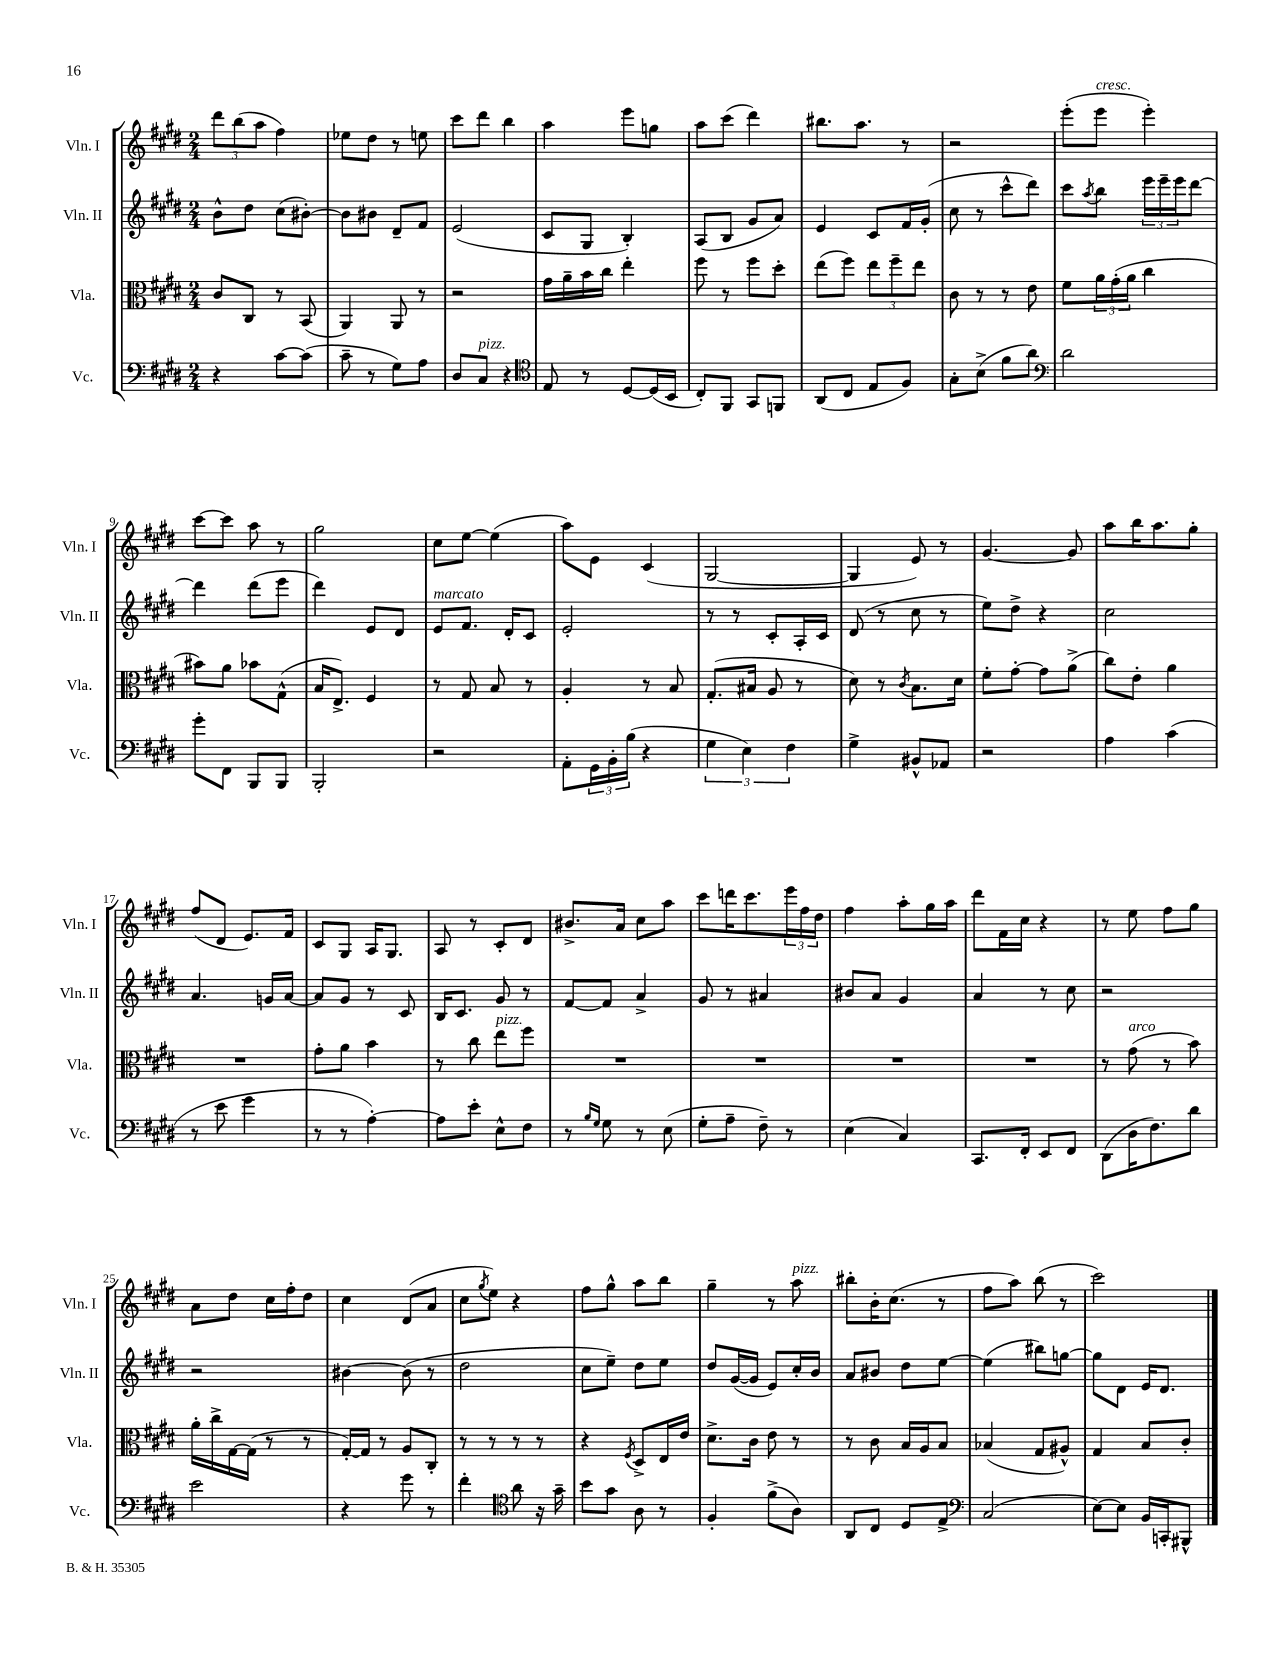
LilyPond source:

<<
\new StaffGroup <<
\new Staff = "s0" \with { instrumentName = "Vln. I" shortInstrumentName = "Vln. I" } {
    \clef treble \key e \major \numericTimeSignature \time 2/4
    \tuplet 3/2 { dis'''8 b''8( a''8 } fis''4) |
    ees''8 dis''8 r8 e''8 |
    cis'''8 dis'''8 b''4 |
    a''4 e'''8 g''8 |
    a''8 cis'''8( dis'''4) |
    bis''8. a''8. r8 |
    r2 |
    e'''8-.( e'''8^\markup { \italic "cresc." } e'''4-.) |
    cis'''8~ cis'''8 a''8 r8 |
    gis''2 |
    cis''8 e''8~ e''4( |
    a''8) e'8 cis'4( |
    gis2~ |
    gis4 e'8) r8 |
    gis'4.~ gis'8 |
    a''8 b''16 a''8. gis''8-. |
    fis''8( dis'8 e'8.) fis'16 |
    cis'8 gis8 a16 gis8. |
    a8 r8 cis'8-. dis'8 |
    bis'8.-> a'16 cis''8 a''8 |
    cis'''8 d'''16 cis'''8. \tuplet 3/2 { e'''16 fis''16 dis''16 } |
    fis''4 a''8-. gis''16 a''16 |
    dis'''8 fis'16 cis''16 r4 |
    r8 e''8 fis''8 gis''8 |
    a'8 dis''8 cis''16 fis''16-. dis''8 |
    cis''4 dis'8( a'8 |
    cis''8 \acciaccatura { gis''8 } e''8) r4 |
    fis''8 gis''8-^ a''8 b''8 |
    gis''4-- r8 a''8^\markup { \italic "pizz." } |
    bis''8-. b'16-. cis''8.( r8 |
    fis''8 a''8) b''8( r8 |
    cis'''2) \bar "|." |
}
\new Staff = "s1" \with { instrumentName = "Vln. II" shortInstrumentName = "Vln. II" } {
    \clef treble \key e \major \numericTimeSignature \time 2/4
    b'8-^ dis''8 cis''8( bis'8~-.) |
    bis'8 bis'8 dis'8-- fis'8 |
    e'2( |
    cis'8 gis8 b4-.) |
    a8( b8 gis'8 a'8) |
    e'4 cis'8 fis'16 gis'16-.( |
    cis''8 r8 cis'''8-^ dis'''8) |
    cis'''8 \acciaccatura { a''8 } b''8 \tuplet 3/2 { e'''16 e'''16-- e'''16 } dis'''8~ |
    dis'''4 dis'''8( e'''8 |
    dis'''4) e'8 dis'8 |
    e'8^\markup { \italic "marcato" } fis'8. dis'16-. cis'8 |
    e'2-. |
    r8 r8 cis'8-. a16-. cis'16 |
    dis'8( r8 cis''8 r8 |
    e''8) dis''8-> r4 |
    cis''2 |
    a'4. g'16 a'16~ |
    a'8 gis'8 r8 cis'8 |
    b16 cis'8. gis'8 r8 |
    fis'8~ fis'8 a'4-> |
    gis'8 r8 ais'4 |
    bis'8 a'8 gis'4 |
    a'4 r8 cis''8 |
    r2 |
    r2 |
    bis'4~ bis'8( r8 |
    dis''2 |
    cis''8 e''8--) dis''8 e''8 |
    dis''8 gis'16~( gis'16 e'8) cis''16-. b'16 |
    a'8 bis'8 dis''8 e''8~ |
    e''4( bis''8) g''8~ |
    g''8 dis'8 e'16 dis'8. \bar "|." |
}
\new Staff = "s2" \with { instrumentName = "Vla." shortInstrumentName = "Vla." } {
    \clef alto \key e \major \numericTimeSignature \time 2/4
    cis'8 cis8 r8 b,8( |
    a,4) a,8 r8 |
    r2 |
    gis'16 a'16-- b'16 cis''16 e''4-. |
    fis''8 r8 fis''8 dis''8-. |
    e''8( fis''8) \tuplet 3/2 { e''8 fis''8-- e''8 } |
    cis'8 r8 r8 e'8 |
    fis'8 \tuplet 3/2 { a'16 gis'16-.( a'16 } cis''4 |
    bis'8) a'8 bes'8 gis8-^( |
    b16 e8.->) fis4 |
    r8 gis8 b8 r8 |
    a4-. r8 b8 |
    gis8.-.( bis16 a8 r8 |
    dis'8) r8 \acciaccatura { cis'8 } b8. dis'16 |
    fis'8-. gis'8~-. gis'8 a'8->( |
    cis''8) e'8-. a'4 |
    R2 |
    gis'8-. a'8 b'4 |
    r8 cis''8 e''8^\markup { \italic "pizz." } fis''8 |
    R2 |
    R2 |
    R2 |
    R2 |
    r8 gis'8^\markup { \italic "arco" }( r8 b'8) |
    a'16-. cis''16-> gis16~ gis16( r8 r8 |
    gis16~-.) gis16 r8 a8 cis8-. |
    r8 r8 r8 r8 |
    r4 \acciaccatura { fis8 } dis8-> e16 e'16 |
    dis'8.-> cis'16 e'8 r8 |
    r8 cis'8 b16 a16 b8 |
    bes4( gis8 ais8-^) |
    gis4 b8 cis'8-. \bar "|." |
}
\new Staff = "s3" \with { instrumentName = "Vc." shortInstrumentName = "Vc." } {
    \clef bass \key e \major \numericTimeSignature \time 2/4
    r4 cis'8~ cis'8( |
    cis'8-- r8 gis8) a8 |
    dis8 cis8^\markup { \italic "pizz." } r4 |
    \clef tenor e8 r8 dis8~ dis16( b,16 |
    cis8-.) fis,8 gis,8 f,8 |
    a,8( cis8 e8 fis8) |
    gis8-. b8->( fis'8 a'8) |
    \clef bass dis'2 |
    gis'8-. fis,8 b,,8 b,,8 |
    b,,2-. |
    r2 |
    a,8-. \tuplet 3/2 { gis,16 b,16-. b16( } r4 |
    \tuplet 3/2 { gis4 e4) fis4 } |
    gis4-> bis,8-^ aes,8 |
    r2 |
    a4 cis'4( |
    r8 e'8 gis'4 |
    r8 r8 a4~-.) |
    a8 e'8-. e8-^ fis8 |
    r8 \grace { b16 gis16 } gis8 r8 e8( |
    gis8-. a8-- fis8--) r8 |
    e4( cis4) |
    cis,8. fis,16-. e,8 fis,8 |
    dis,8( dis16 fis8.) dis'8 |
    e'2 |
    r4 gis'8 r8 |
    fis'4-. \clef tenor a'8 r16 gis'16-- |
    b'8 gis'8 a8 r8 |
    fis4-. fis'8->( a8) |
    a,8 cis8 dis8 e8-> |
    \clef bass cis2( |
    e8~) e8 b,16 c,16-. bis,,8-^ \bar "|." |
}
>>
>>
